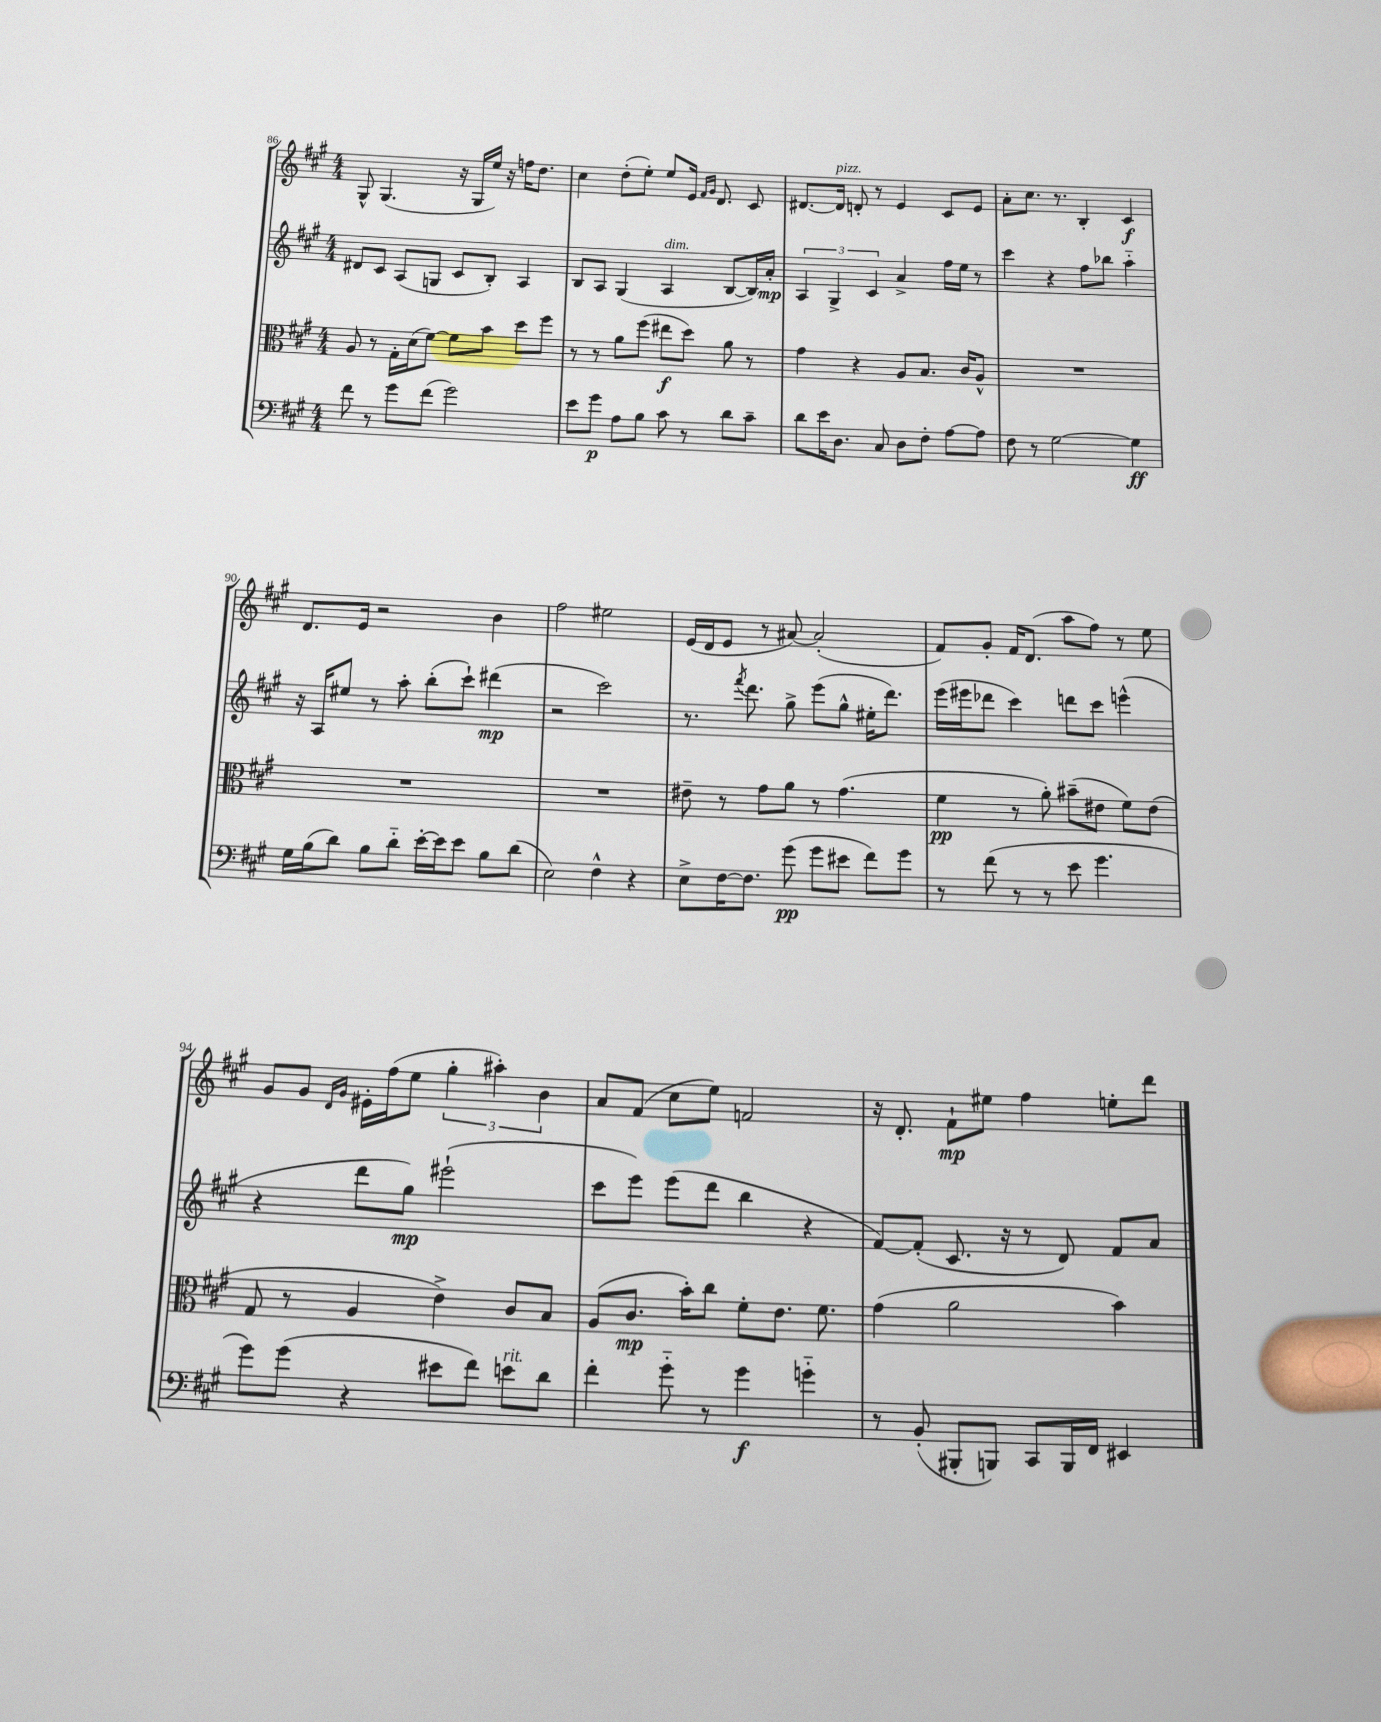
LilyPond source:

<<
\new StaffGroup <<
\new Staff = "s0" {
    \clef treble \key a \major \numericTimeSignature \time 4/4
    \autoBeamOff gis8-^ gis4.( r16 gis16[ e''16]) r16 f''16[ d''8.] |
    cis''4 d''8[-.( e''8]-.) e''8[ e'16] \grace { fis'16[ gis'16] } d'8. cis'8 |
    dis'8.[~ dis'16]^\markup { \italic "pizz." } d'8-. r8 e'4 cis'8[ e'8] |
    a'8[-. cis''8.] r8. b4-. cis'4\f |
    d'8.[ e'16] r2 b'4 |
    fis''2 eis''2 |
    e'16[( d'16 e'8] r8 ais'8~) ais'2-.( |
    fis'8[) gis'8]-. fis'16[ d'8.]( a''8[ fis''8]) r8 e''8 |
    gis'8[ gis'8] \grace { d'16[ gis'16] } eis'16[-. fis''16( e''8] \tuplet 3/2 { gis''4-. ais''4-.) b'4 } |
    a'8[ fis'8]( cis''8[ e''8]) f'2 |
    r16 d'8.-. fis'8[-!\mp eis''8] fis''4 e''8[-. d'''8] \bar "|." |
}
\new Staff = "s1" {
    \clef treble \key a \major \numericTimeSignature \time 4/4
    \autoBeamOff dis'8[ cis'8] a8[( g8] cis'8[ b8]-.) a4 |
    b8[ a8] gis4( a4^\markup { \italic "dim." } b8[~ b16) a'16]-.\mp |
    \tuplet 3/2 { a4 gis4-> cis'4 } a'4-> fis''16[ e''16] r8 |
    cis'''4 r4 fis''8[ bes''8] a''4-_ |
    r16 a16[ eis''8] r8 a''8-. b''8[-.( cis'''8]-!) dis'''4\mp( |
    r2 cis'''2) |
    r8. \acciaccatura { fis'''8 } d'''8. gis''8-> e'''8[( gis''8]-^ eis''16[-. d'''8.]) |
    e'''16[( eis'''16 des'''8] cis'''4) d'''8[ cis'''8] e'''4-^( |
    r4 d'''8[ gis''8]\mp) eis'''2-!( |
    cis'''8[ e'''8]) e'''8[( d'''8] b''4 r4 |
    fis'8[~) fis'8]-.( cis'8. r16 r8 d'8) fis'8[ a'8] \bar "|." |
}
\new Staff = "s2" {
    \clef alto \key a \major \numericTimeSignature \time 4/4
    \autoBeamOff a8 r8 gis16[-. d'16( fis'8]~) fis'8[ b'8] d''8[ fis''8] |
    r8 r8 a'8[ fis''8]( eis''8[\f d''8]) a'8 r8 |
    gis'4 r4 a8[ b8.] cis'16[ a8]-^ |
    R1 |
    R1 |
    R1 |
    eis'8-- r8 gis'8[ a'8] r8 gis'4.( |
    fis'4\pp r8 a'8-.) bis'8[--( eis'8] fis'8[) eis'8]( |
    gis8 r8 a4 e'4->) cis'8[ b8] |
    a8[( cis'8.]\mp b'16[-.) cis''8] fis'8[-. e'8.] fis'8. |
    gis'4( a'2 b'4) \bar "|." |
}
\new Staff = "s3" {
    \clef bass \key a \major \numericTimeSignature \time 4/4
    \autoBeamOff fis'8 r8 gis'8[ fis'8]( gis'2) |
    e'8[ gis'8]\p a8[ b8] cis'8 r8 d'8[ cis'8]-- |
    d'8[ e'16 d8.] cis8 d8[ fis8]-. a8[~ a8] |
    fis8 r8 gis2~ gis4\ff |
    gis16[ b16( d'8]) b8[ d'8]-_ e'16[~-. e'16 e'8] b8[ d'8]( |
    e2) fis4-^ r4 |
    e8[-> fis16~ fis8.] gis'8\pp( gis'8[ eis'8] fis'8[) gis'8] |
    r8 fis'8( r8 r8 e'8 gis'4. |
    gis'8[) gis'8]( r4 eis'8[ fis'8]) e'8[^\markup { \italic "rit." } d'8] |
    fis'4-. gis'8-_ r8 gis'4\f g'4-_ |
    r8 b,8-.( bis,,8[-. b,,8]) cis,8[ b,,16 fis,16] eis,4 \bar "|." |
}
>>
>>
\layout { \context { \Score currentBarNumber = #86 } }
